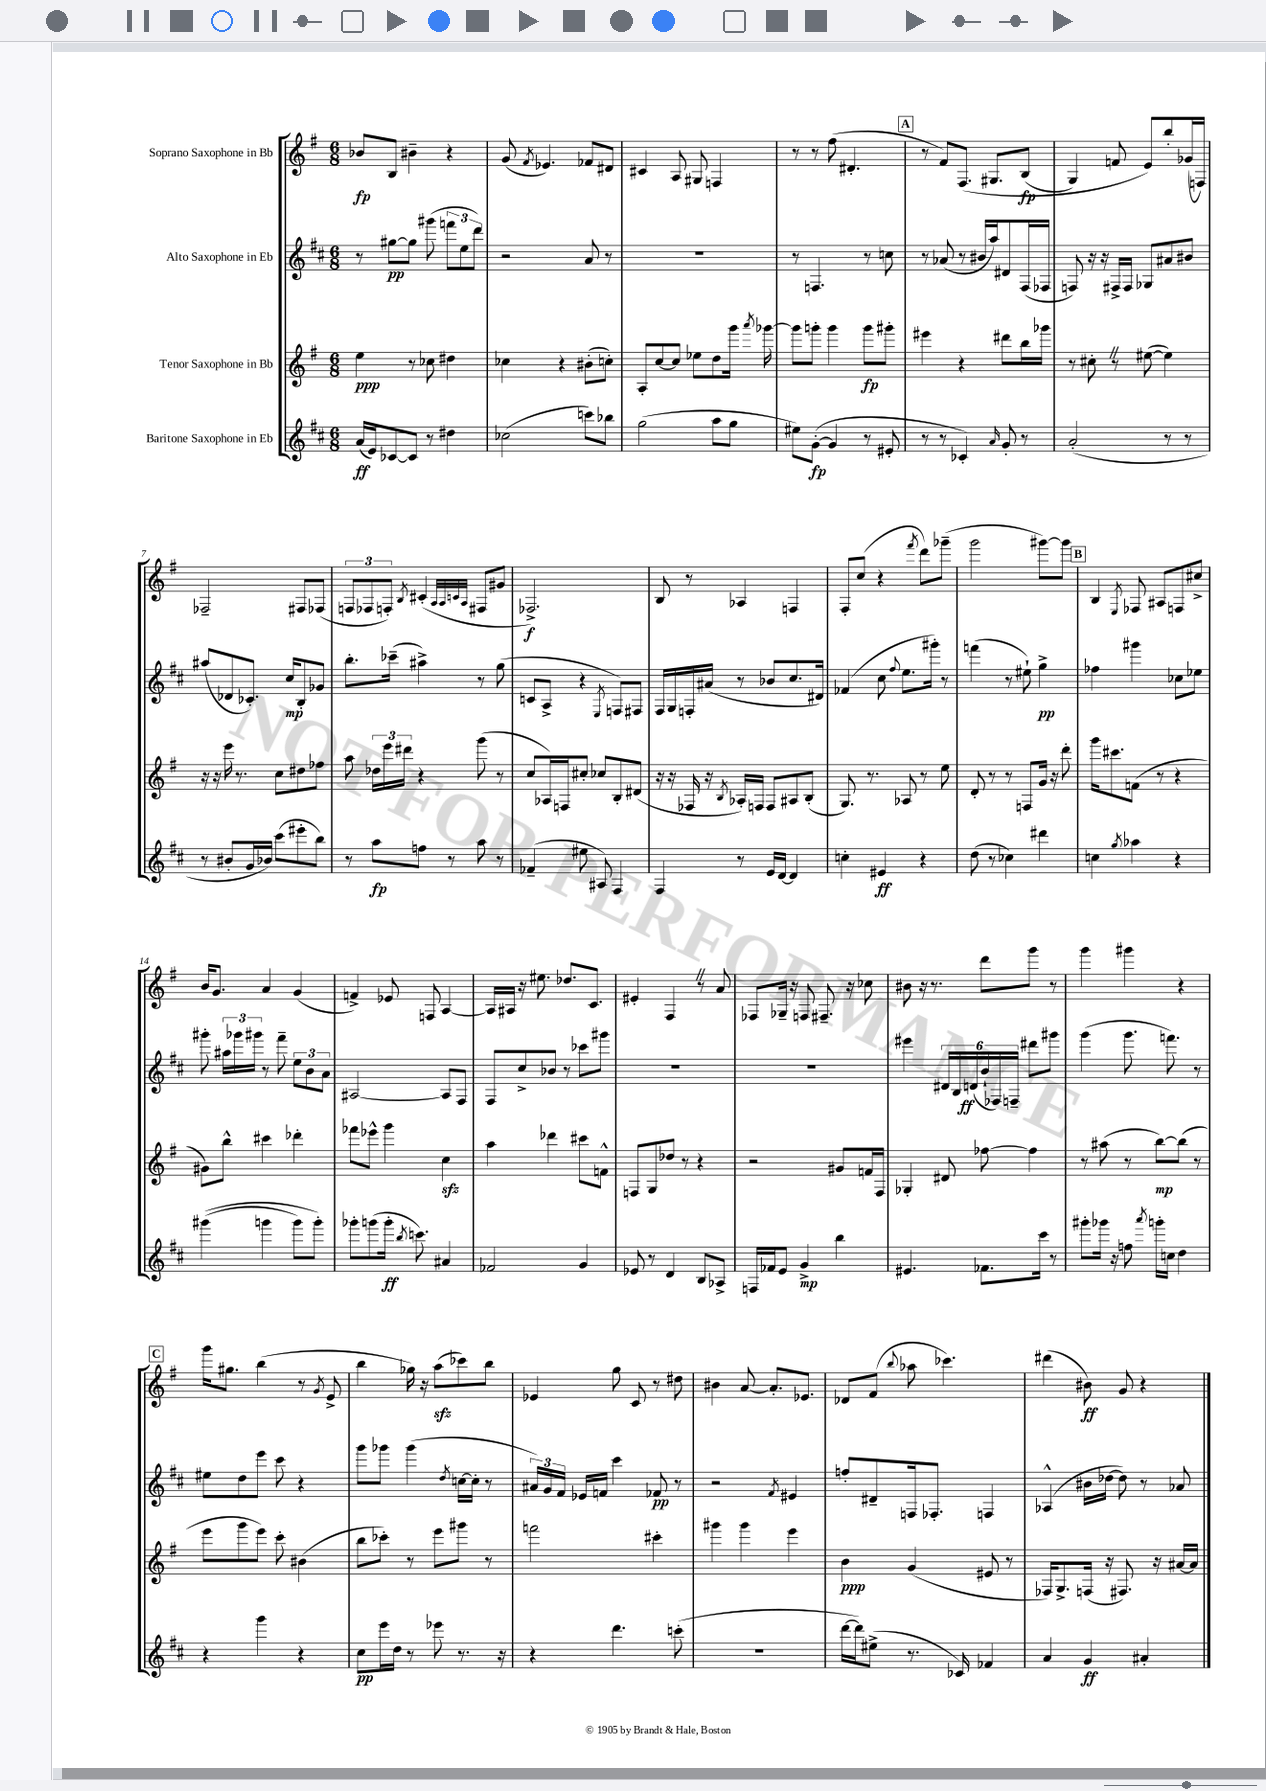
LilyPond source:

<<
\new StaffGroup <<
\new Staff = "s0" \with { instrumentName = "Soprano Saxophone in Bb" } {
    \clef treble \key g \major \numericTimeSignature \time 6/8
    \autoBeamOff bes'8[\fp b8] bis'4-- r4 |
    g'8( \acciaccatura { fis'8 } ees'4.) fes'8[ dis'8] |
    cis'4 a8 gis8 f4 |
    r8 r8 fis''8( dis'4.-. |
    \mark \markup { \box "A" } r8 fis'8[) fis8.]\( gis8.[ b8]\fp( |
    g4) f'8 e'8[\) b''8-. ges'16( f16]) |
    fes2-- fis8[ fes8]( |
    \tuplet 3/2 { f8[ fes8 f8]-.) } \acciaccatura { b8 } cis'4-.( \grace { a32[ a32 c'32 a32] } fis8[ gis'8] |
    fes2.->\f) |
    b8 r8 aes4 f4 |
    fis8[-. c''8]( r4 \acciaccatura { fis'''8 } d'''8[) ges'''8]--( |
    g'''2 gis'''8[~) gis'''8] |
    \mark \markup { \box "B" } b4 \acciaccatura { e8 } fes8 ais8[ f8 cis''8]-> |
    b'16[ g'8.] a'4 g'4( |
    f'4->) ees'8 f8 a4~ |
    a16[ ais16] r16 eis''8. des''8.[ c'8.] |
    eis'4-. fis4 \once \override BreathingSign.text = \markup { \musicglyph "scripts.caesura.straight" } \breathe r8 a'8 |
    fes8[ ges16]-- r16 f8 fis8.-- r16 ces''8 |
    bis'8 r16 r8. d'''8[ g'''8] r8 |
    g'''4 gis'''4 r4 |
    \mark \markup { \box "C" } g'''16[ gis''8.] b''4( r8 \acciaccatura { g'8 } e'8-> |
    b''4 ges''16) r16 a''8[\sfz( ces'''8) b''8] |
    ees'4 g''8 c'8 r8 dis''8 |
    bis'4 a'8~ a'8.[-. ees'8.] |
    des'8[ fis'8]( \appoggiatura { b''8 } aes''8 ces'''4.) |
    dis'''4( bis'8\ff) g'8 r4 \bar "|." |
}
\new Staff = "s1" \with { instrumentName = "Alto Saxophone in Eb" } {
    \clef treble \key d \major \numericTimeSignature \time 6/8
    \autoBeamOff r8 gis''8[~\pp gis''8] gis'''8( \tuplet 3/2 { f'''8[ e''8 d'''8]) } |
    r2 a'8 r8 |
    R2. |
    r8 f4. r8 c''8 |
    \mark \markup { \box "A" } r8 aes'8( r8 bis'16[ a''16) dis'8 fis16( fes16] |
    f8) r16 r16 fis16[-> fis16] ges8[ ais'8 bis'8] |
    ais''8[( des'8 ces'8.]-.) cis''16[\mp b8-. ges'8] |
    b''8.[-. ces'''16]--( ais''4->) r8 g''8( |
    c'8[ a8]-> r4 \acciaccatura { e8 } f8[) fis8] |
    fis16[ g16 f16-. ais'16]( r8 bes'8[ cis''8. dis'16]) |
    fes'4( cis''8 \appoggiatura { fis''8 } e''8.[ gis'''16]-.) r8 |
    f'''4( r8 eis''8-!) g''4->\pp |
    \mark \markup { \box "B" } fes''4 gis'''4 ces''8[ ees''8] |
    gis'''8-. \tuplet 3/2 { ais''16[ ges'''16 gis'''16] } r8 fis'''8-- \tuplet 3/2 { e''8[ b'8 a'8] } |
    ais2~ ais8[ fis8] |
    fis8[ cis''8-> bes'8] r8 ces'''8[ gis'''8] |
    R2. |
    R2. |
    eis'''4 \tuplet 6/4 { dis'16[ b16 d'16\ff( b'16-! fes16) f16]-- } dis'''8[ gis'''8] |
    g'''4( g'''8. f'''8.) r8 |
    \mark \markup { \box "C" } eis''8[ d''8 e'''8] cis'''8 r4 |
    g'''8[ ges'''8] ges'''4( \acciaccatura { d''8 } c''16[~ c''16]-. r8 |
    \tuplet 3/2 { ais'16[) g'16 fis'16] } ees'16[ f'16] cis'''4 fes'8\pp r8 |
    r2 \acciaccatura { fis'8 } eis'4 |
    f''8[-. dis'8-- f16 fes8.]-. f4 |
    aes4-^( bis'16[ des''16]~ des''8) r8 aes'8 \bar "|." |
}
\new Staff = "s2" \with { instrumentName = "Tenor Saxophone in Bb" } {
    \clef treble \key g \major \numericTimeSignature \time 6/8
    \autoBeamOff e''4\ppp r8 ces''8 dis''4 |
    ces''4 r4 bis'8[-.( c''8]-.) |
    a8[-. c''8~ c''8] ees''8[ d''8 g'''16] \acciaccatura { a'''8 } ges'''16~ |
    ges'''8[ g'''8]-. g'''4 g'''8[\fp gis'''8]-. |
    \mark \markup { \box "A" } eis'''4 r4 dis'''8[ b''16 ges'''16] |
    r8 cis''8-. \once \override BreathingSign.text = \markup { \musicglyph "scripts.caesura.straight" } \breathe r8 eis''8~( eis''4) |
    r16 r16 e'''16 r8. c''8[ dis''8 fes''8] |
    a''8 \tuplet 3/2 { des''16[ e'''16 dis'''16] } r4 g'''8( r8 |
    c''8[ aes16) f16 cis''8]-. ces''8[ b8-. dis'8]( |
    r16 r16 fes16 r16 \acciaccatura { b8 } aes16[-.) f16] f8[ ais8 b8]-.( |
    g8.) r8. aes8 r8 e''8 |
    d'8-. r8 r8 f8[ g'16] r16 d'''8-. |
    \mark \markup { \box "B" } g'''16[ cis'''8. f'8]( r8 r4 |
    gis'8[) b''8]-^ cis'''4 des'''4-. |
    fes'''8[ ees'''8]-^ g'''4 c''4\sfz |
    a''4 des'''4 cis'''8[ f'8]-^ |
    f8[ g8 des''8] r8 r4 |
    r2 gis'8[ f'16 fis16] |
    ges4-. dis'8 fes''8~ fes''4 |
    r8 ais''8( r8 b''8[~\mp) b''8]( r8 |
    \mark \markup { \box "C" } e'''8[ g'''8 e'''8]) c'''8-. bis'4( |
    b''8[ ces'''8]-.) r8 e'''8[ gis'''8] r8 |
    f'''2 cis'''4-. |
    gis'''4 gis'''4 e'''4 |
    b'4\ppp g'4( eis'8 r8 |
    fes16[) g8.-> f16]( r16 fis8.) r16 ais'16[~ ais'16] \bar "|." |
}
\new Staff = "s3" \with { instrumentName = "Baritone Saxophone in Eb" } {
    \clef treble \key d \major \numericTimeSignature \time 6/8
    \autoBeamOff a'16[\ff( e'16) ces'8~ ces'8] r8 dis''4 |
    ces''2( c'''8[) bes''8] |
    g''2( a''8[ g''8] |
    eis''8[) g'8]~-.\fp( g'4 r8 eis'8-. |
    \mark \markup { \box "A" } r8 r8 ces'4-.) \grace { a'16 } g'8-. r8 |
    a'2-.( r8 r8 |
    r8 bis'8[-. g'16 bes'16]) cis'''8[( eis'''8-. b''8]) |
    r8 a''8[\fp f''8] r8 a''8 r8 |
    fes'4--( eis''8 ais8) fis4 |
    fis4 r8 e'16[ d'16]~ d'4 |
    c''4-. eis'4\ff r4 |
    d''8( r8 ces''4) dis'''4 |
    \mark \markup { \box "B" } c''4 \acciaccatura { g''8 } aes''4 r4 |
    gis'''4(\( g'''4 g'''8[) g'''8]-.\) |
    ges'''8[-. g'''8( g'''16]-.\ff \acciaccatura { b''8 } c'''8.) ais'4 |
    fes'2 g'4 |
    ees'8 r8 d'4 b8[ aes8]-> |
    f16[ fes'16 e'8] g'4->\mp b''4 |
    eis'4. fes'8.[ cis'''16] r8 |
    gis'''8[-. ges'''16] r16 f''8 \acciaccatura { a'''8 } g'''16[-. c''16] d''4 |
    \mark \markup { \box "C" } r4 g'''4 r4 |
    cis''8[\pp e'''16 d''16] r8 ees'''8 r8. r16 |
    r4 d'''4. c'''8-.( |
    R2. |
    d'''16[~ d'''16) eis''8]->( r8. ces'16) fes'4 |
    a'4 g'4\ff ais'4-. \bar "|." |
}
>>
>>
